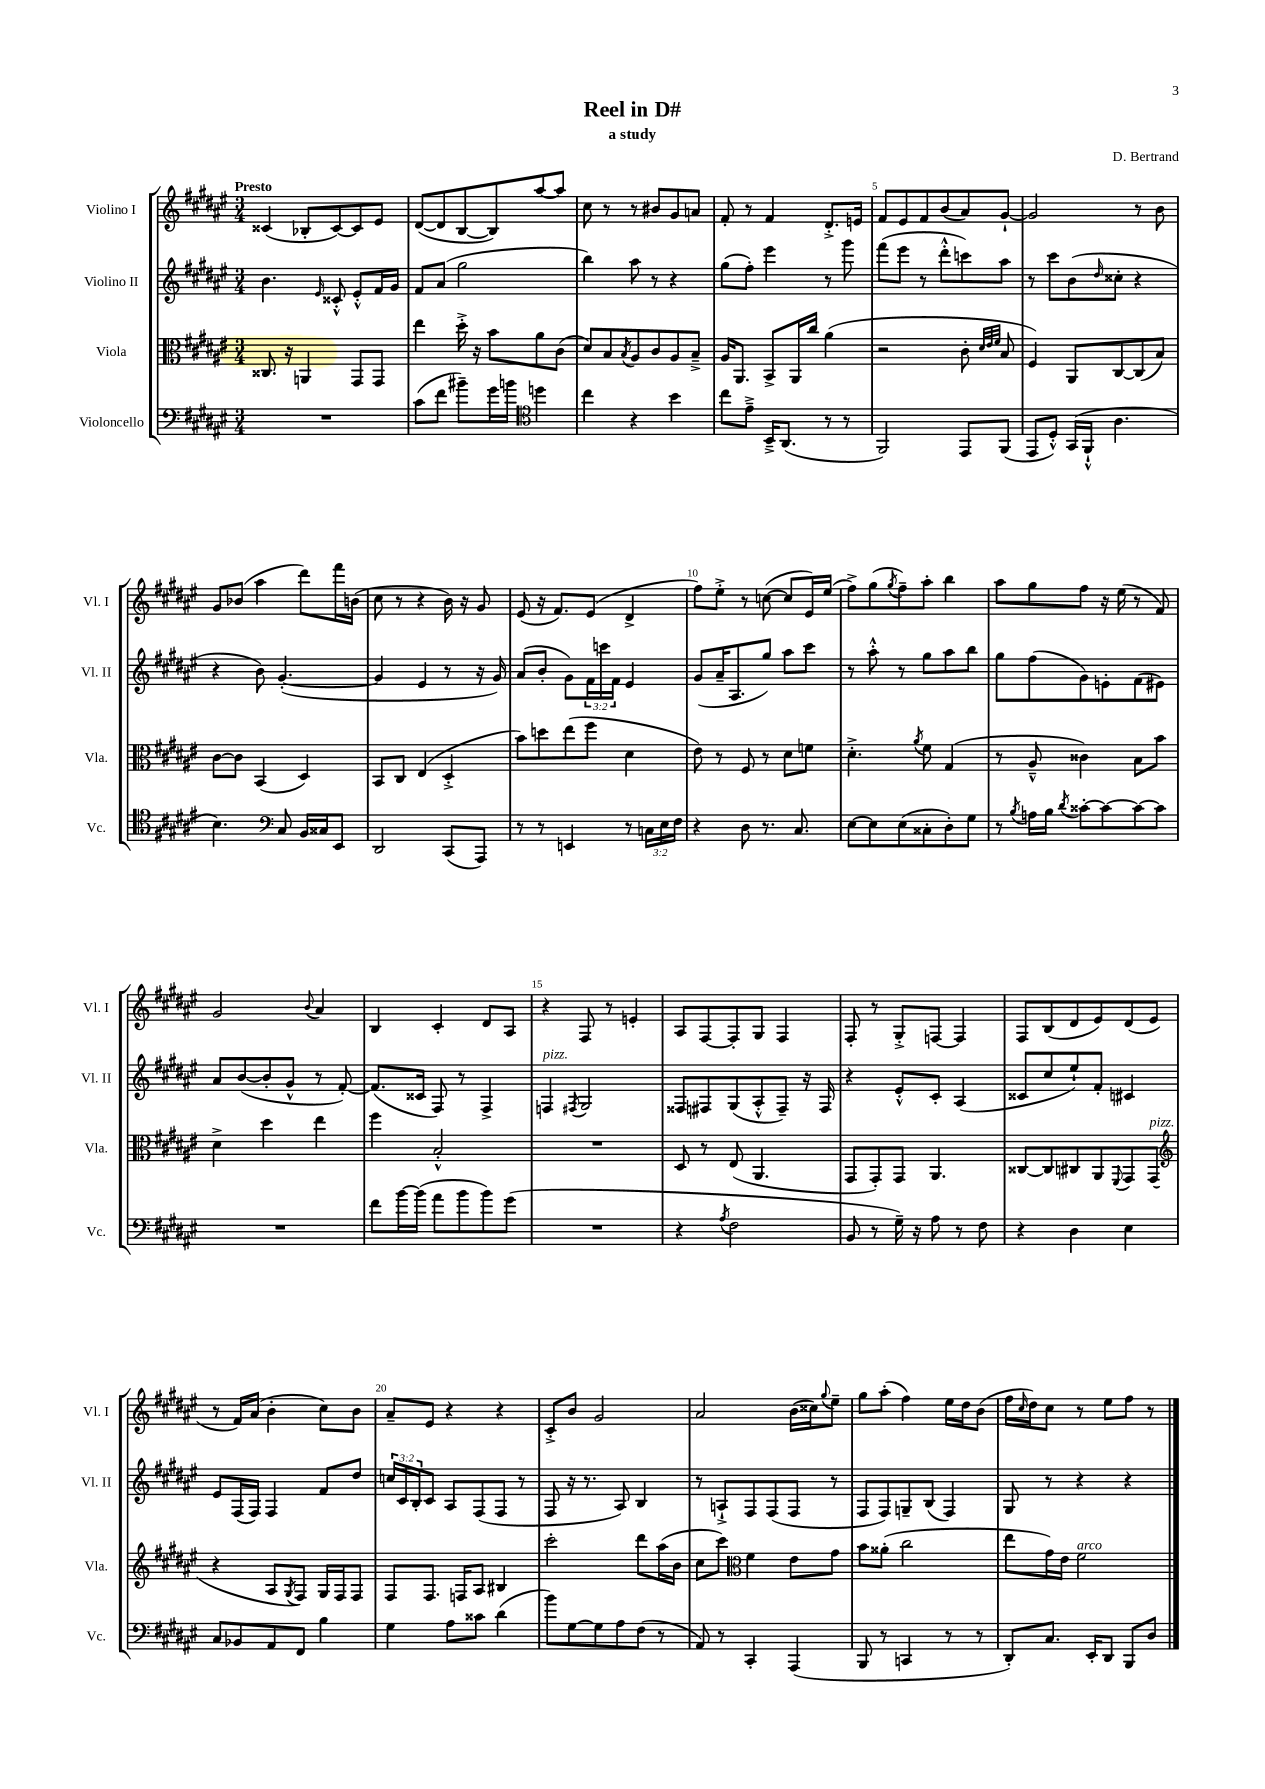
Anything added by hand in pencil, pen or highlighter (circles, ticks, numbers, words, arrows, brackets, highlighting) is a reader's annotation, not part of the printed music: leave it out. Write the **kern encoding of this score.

**kern	**kern	**kern	**kern
*staff4	*staff3	*staff2	*staff1
*clefF4	*clefC3	*clefG2	*clefG2
*k[f#c#g#d#a#e#]	*k[f#c#g#d#a#e#]	*k[f#c#g#d#a#e#]	*k[f#c#g#d#a#e#]
*M3/4	*M3/4	*M3/4	*M3/4
2.r	8.C##	4.b	(4c##
.	16r	.	.
.	4AA	.	8B-'
.	.	16qqe#	.
.	.	8c##'^^	[8c##)
.	8GG#	8e#'^^	8c##]
.	8GG#	16f#	8e#
.	.	16g#	.
=	=	=	=
(8c#	4ee#	8f#	([8d#
8f#	.	(8a#	8d#]
8b#~)	16dd#'^	2gg#	[8B
.	16r	.	.
16g#	8b	.	8B])
16b	.	.	.
*clefC4	*	*	*
4dd	8a#	.	[8aa#
.	(8c#	.	8aa#]
=	=	=	=
4cc#	8d#)	4bb)	8cc#
.	8B	.	8r
.	8qB	.	.
4r	8A#	8aa#	8r
.	8c#	8r	8b#
4b	8A#	4r	8g#
.	8B~^	.	8a
=	=	=	=
8cc#	16A#	(8gg#	8f#'
.	8.AA#	.	.
8e#~^	.	8ff#')	8r
16BB~^	8BB^	4eee#	4f#
(8.AA#	.	.	.
.	16AA#	.	.
.	16cc#	.	.
8r	(4a#	8r	8.d#'^
8r	.	8ggg#	.
.	.	.	16e
=	=	=	=
2FF#)	2r	(8fff#	8f#
.	.	8eee#	8e#
.	.	8r	8f#
.	.	8ddd#'^^	(8b
8EE#	8c#'	8ccc)	8a#)
.	32qqd#	.	.
.	32qqe#	.	.
.	32qqf#	.	.
(8FF#	8B	8aa#	[8g#`
=	=	=	=
8EE#	4F#)	8r	2g#]
8D#'^^)	.	8ccc#	.
(16GG#	8AA#	(8b	.
16FF#`^^	.	.	.
.	.	16qqdd#	.
4.A#	[8C#	8cc##'	.
.	(8C#]	4r	8r
.	8B)	.	8b
=	=	=	=
4.B)	[8c#	4r	8g#
.	8c#]	.	(8b-
.	(4BB	8b)	4aa#
*clefF4	*	*	*
8C#	.	([4.g#'	.
16BB	4D#)	.	8ddd#)
16C##	.	.	.
8EE#	.	.	16fff#
.	.	.	(16b
=	=	=	=
2DD#	8BB	4g#]	8cc#
.	8C#	.	8r
.	(4E#	4e#	4r
(8CC#	4D#'^	8r	16b)
.	.	.	16r
8AAA#)	.	16r	8g#
.	.	16g#)	.
=	=	=	=
8r	8b)	(8a#	(8e#
8r	8dd	8b'	16r
.	.	.	8.f#)
4EE	(8ee#	8g#)	.
.	8ff#	24f#	(8e#
.	.	24ccc	.
.	.	24f#	.
8r	4d#	4e#	4d#^
24C	.	.	.
24E#	.	.	.
24F#	.	.	.
=	=	=	=
4r	8e#)	(8g#	8ff#)
.	8r	16a#~	8ee#'^
.	.	8.A#	.
8D#	8F#	.	8r
8.r	8r	8gg#)	([8cc
.	8d#	8aa#	8cc]
8.C#	.	.	.
.	8f	8ccc#	16e#)
.	.	.	(16ee#
=	=	=	=
[8E#	4.d#'^	8r	8ff#^)
8E#]	.	8aa#'^^	(8gg#
.	.	.	8qgg#
(8E#	.	8r	8ff#~)
.	8qa#	.	.
8C##'	8f#	8gg#	8aa#'
8D#')	(4G#	8aa#	4bb
8G#	.	8bb	.
=	=	=	=
8r	8r	8gg#	8aa#
8qB	.	.	.
16A	8A#~^^	(8ff#	8gg#
16B	.	.	.
8qd#	.	.	.
[8c##'	4c##)	8g#)	8ff#
8c##_	.	8e'	16r
.	.	.	(16ee#
8c##_	8B	(8f#	8r
8c##]	8b	8e#)	8f#)
=	=	=	=
2.r	4d#^	8a#	2g#
.	.	([8b	.
.	4dd#	8b']	.
.	.	8g#^^	.
.	.	.	8qqb
.	4ee#	8r	4a#
.	.	[8f#')	.
=	=	=	=
8f#	4ff#	(8.f#]	4B
[16b	.	.	.
(16b]	.	16c##	.
8a#	2B'^^	8F#)	4c#'
8b	.	8r	.
8b)	.	4F#^	8d#
(8g#	.	.	8A#
=	=	=	=
2.r	2.r	4F	4r
.	.	8qF#	.
.	.	2G#	8F#
.	.	.	8r
.	.	.	4e'
=	=	=	=
4r	8D#	8F##	8A#
.	8r	8F#	[8F#
8qA#	.	.	.
2F#	(8E#	(8G#	8F#']
.	4.AA#	8A#'^^	8G#
.	.	8F#~)	4F#
.	.	16r	.
.	.	16F#	.
=	=	=	=
8BB	8GG#	4r	8F#'
8r	8GG#')	.	8r
16G#~)	8GG#	8e#'^^	8G#'^
16r	.	.	.
8A#	4.AA#	8c#'	[8F
8r	.	(4A#	4F]
8F#	.	.	.
=	=	=	=
4r	[8C##	8c##	8F#
.	8C##]	8cc#	(8B
4D#	8C#	8ee#`)	8d#
.	8AA#	8f#'	8e#)
.	8qqFF#	.	.
4E#	8GG#	4c#	(8d#
.	(8GG#	.	8e#
=	=	=	=
*	*clefG2	*	*
8C#	4r	8e#	8r
8BB-	.	(16F#	16f#)
.	.	16F#)	(16a#
8AA#	8A#	4F#	4b'
.	8qG#	.	.
8FF#	8F#)	.	.
4B	16G#	8f#	8cc#)
.	16F#	.	.
.	8F#	8dd#	8b
=	=	=	=
4G#	8F#	24cc	8a#~
.	.	24c#	.
.	.	24B'	.
.	8.F#	8c#	8e#
8A#	.	8A#	4r
.	16F	.	.
8c##	8A#	(8F#	.
(4d#	4B#	8F#	4r
.	.	8r	.
=	=	=	=
8b)	2ccc#'	8F#	8c#'^
[8G#	.	16r	8b
.	.	8.r	.
8G#]	.	.	2g#
8A#	.	8A#)	.
(8F#	8ddd#	4B	.
8r	(16aa#	.	.
.	16b	.	.
=	=	=	=
8AA#)	8cc#	8r	2a#
8r	8ccc#)	8A`^	.
*	*clefC3	*	*
4CC#'	4f#	8F#	.
.	.	(8F#	.
(4AAA#	8e#	8F#	(16b
.	.	.	16cc##)
.	.	.	8qqgg#
.	8g#	8r	8ee#~
=	=	=	=
8BBB	8b	8F#	8gg#
8r	(8a##'	8F#)	(8aa#'
4CC	2cc#	8G~	4ff#)
.	.	(8B	.
8r	.	4F#)	16ee#
.	.	.	16dd#
8r	.	.	(8b
=	=	=	=
8DD#')	8ee#	8G#	16ff#
.	.	.	16qqcc#
.	.	.	16dd#)
8.C#	16g#)	8r	8cc#
.	16e#	.	.
.	2f#	4r	8r
16EE#'	.	.	.
8DD#	.	.	8ee#
8BBB	.	4r	8ff#
8D#	.	.	8r
==	==	==	==
*-	*-	*-	*-
